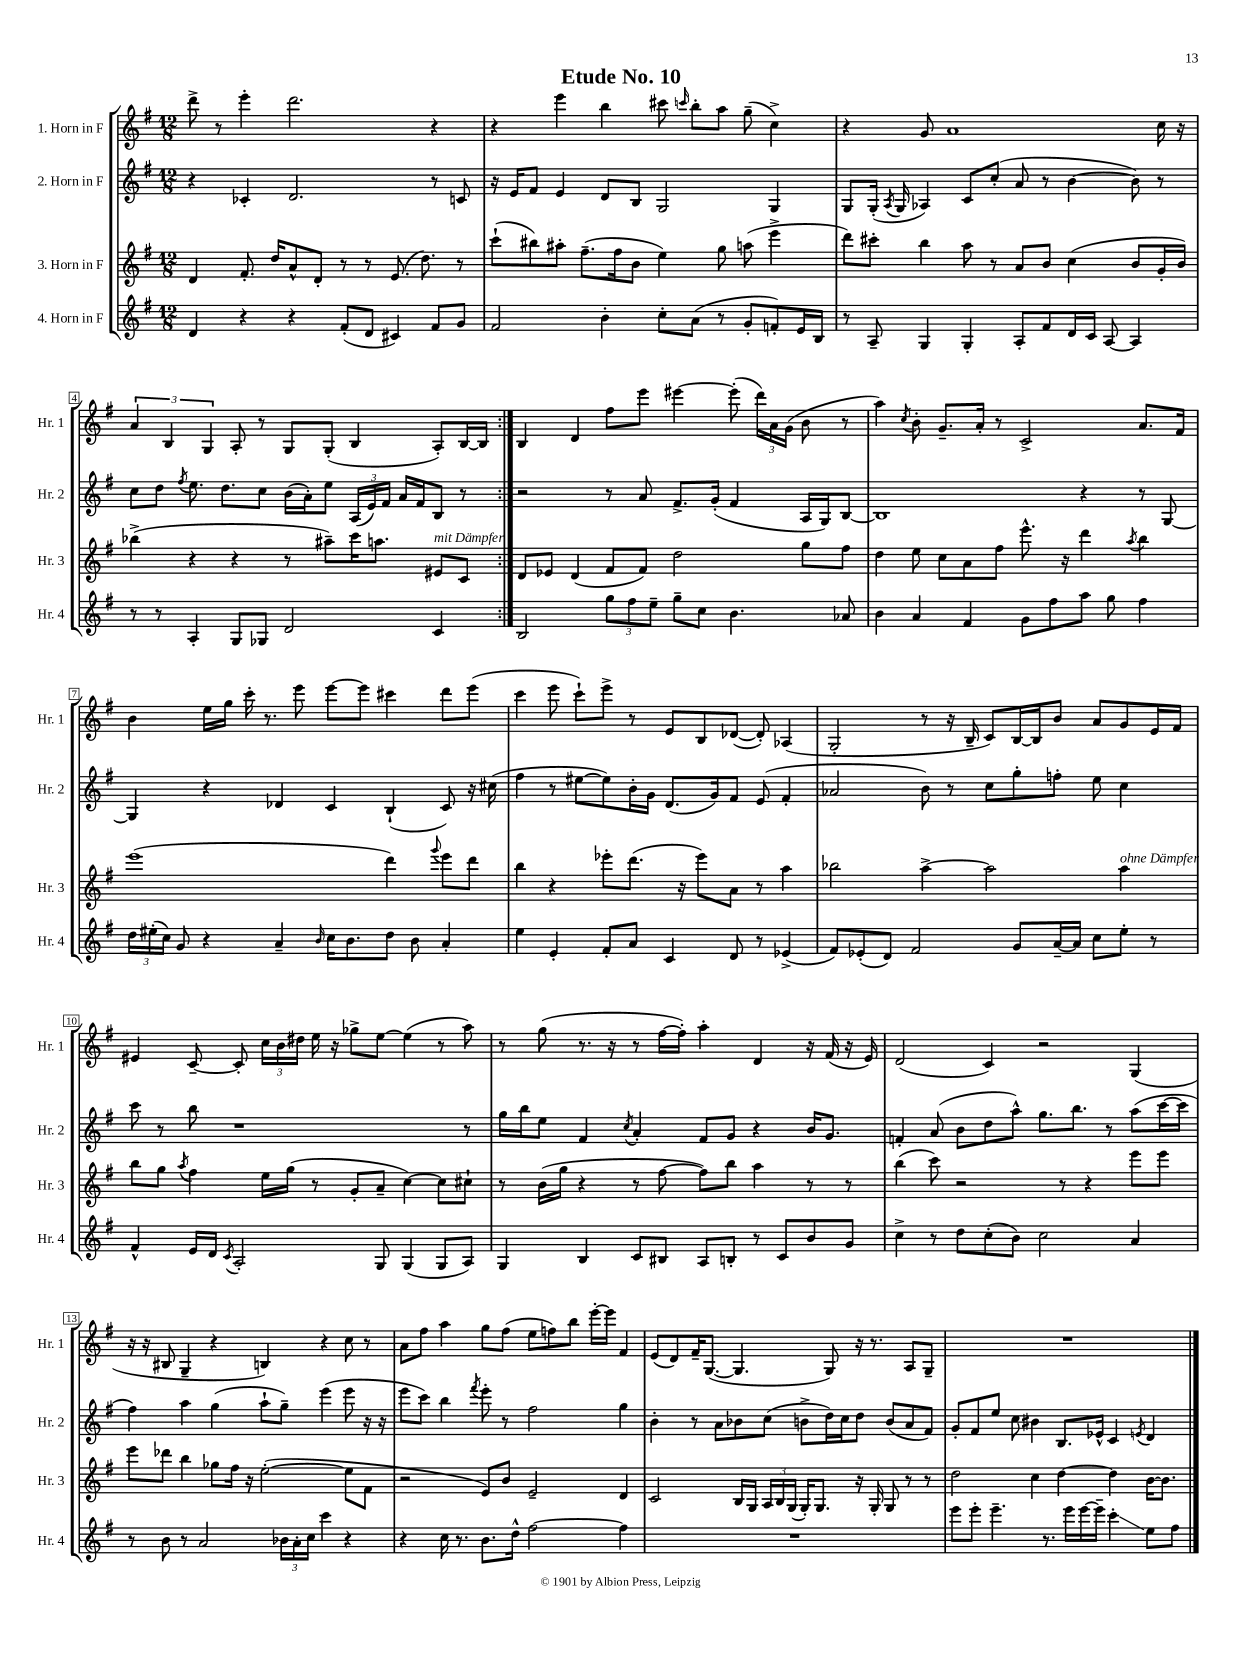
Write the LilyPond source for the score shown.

\header { title = "Etude No. 10" }
<<
\new StaffGroup <<
\new Staff = "s0" \with { instrumentName = "1. Horn in F" shortInstrumentName = "Hr. 1" } {
    \clef treble \key g \major \numericTimeSignature \time 12/8
    \autoBeamOff \repeat volta 2 { d'''8-> r8 e'''4-. d'''2. r4 |
    r4 e'''4 b''4 cis'''8 \grace { c'''16 } b''8[-. a''8] g''8--( c''4->) |
    r4 g'8 a'1 c''16 r16 |
    \tuplet 3/2 { a'4 b4 g4 } a8-. r8 g8[ g8]-.( b4 a8[-.) b16~ b16] | }
    b4 d'4 fis''8[ e'''8] eis'''4~ eis'''8-.( \tuplet 3/2 { d'''16[) a'16 g'16]( } b'8 r8 |
    a''4) \acciaccatura { c''8 } b'8-. g'8.[-- a'16]-. r8 c'2-> a'8.[ fis'16] |
    b'4 e''16[ g''16] c'''16-. r8. e'''8 e'''8[~ e'''8] cis'''4 d'''8[ e'''8]( |
    c'''4 e'''8 c'''8[-!) e'''8]-> r8 e'8[ b8 des'8]~( des'8-.) aes4( |
    g2-. r8 r16 b16-- c'8[) b16~ b16 b'8] a'8[ g'8 e'16 fis'16] |
    eis'4 c'8~-- c'8-. \tuplet 3/2 { c''16[ b'16 dis''16] } e''16 r16 ges''8[-> e''8]~ e''4( r8 a''8) |
    r8 g''8( r8. r16 r8 fis''16[~ fis''16]-.) a''4-. d'4 r16 fis'16( r16 e'16) |
    d'2( c'4) r2 g4( |
    r16 r16 bis8 g4-- r4 b4) r4 c''8 r8 |
    a'8[ fis''8] a''4 g''8[ fis''8]( e''8[ f''8) b''8] e'''16[~-. e'''16] fis'4 |
    e'8[( d'8) fis'16-- g8.]~( g4. g8) r16 r8. a8[ g8]-- |
    R1. \bar "|." |
}
\new Staff = "s1" \with { instrumentName = "2. Horn in F" shortInstrumentName = "Hr. 2" } {
    \clef treble \key g \major \numericTimeSignature \time 12/8
    \autoBeamOff \repeat volta 2 { r4 ces'4-. d'2. r8 c'8 |
    r16 e'16[ fis'8] e'4 d'8[ b8] g2 g4 |
    g8[ g16]-.( \acciaccatura { a8 } g16 aes4) c'8[ c''8]-.( a'8 r8 b'4~ b'8) r8 |
    c''8[ d''8] \acciaccatura { fis''8 } e''8. d''8.[ c''8] b'16[( a'16-.) e''8] \tuplet 3/2 { a16[( e'16) fis'16] } a'16[ fis'16 b8] r8 | }
    r2 r8 a'8 fis'8.[-> g'16]-.( fis'4 a16[ g16) b8]~ |
    b1 r4 r8 g8~ |
    g4 r4 des'4 c'4 b4-!( c'8) r16 cis''16( |
    fis''4 r8 eis''8[~ eis''8) b'16-. g'16] d'8.[( g'16) fis'8] e'8( fis'4-. |
    aes'2 b'8) r8 c''8[ g''8-. f''8]-. e''8 c''4 |
    c'''8 r8 b''8 r1 r8 |
    g''16[ b''16 e''8] fis'4 \acciaccatura { c''8 } a'4-. fis'8[ g'8] r4 b'16[ g'8.] |
    f'4-. a'8( b'8[ d''8 a''8]-^) g''8.[ b''8.] r8 a''8[( c'''16~ c'''16] |
    fis''4) a''4 g''4( a''8[-! g''8]--) e'''4( e'''8 r16 r16 |
    e'''8[ c'''8]) b''4 \acciaccatura { fis'''8 } e'''8-. r8 fis''2 g''4 |
    b'4-. r8 a'8[ bes'8 c''8]( b'8[-> d''16) c''16 d''8] b'8[( a'8 fis'8]) |
    g'8[-. fis'8 e''8] c''8 bis'4 b8.[ ees'16]-^ c'4 \acciaccatura { e'8 } d'4 \bar "|." |
}
\new Staff = "s2" \with { instrumentName = "3. Horn in F" shortInstrumentName = "Hr. 3" } {
    \clef treble \key g \major \numericTimeSignature \time 12/8
    \autoBeamOff \repeat volta 2 { d'4 fis'8.-. d''16[ a'8-^ d'8]-. r8 r8 e'8.( d''8.) r8 |
    c'''8[-!( bis''8) ais''8]-. fis''8.[--( fis''16 b'8] e''4) g''8 a''8( e'''4-> |
    d'''8[) cis'''8]-. b''4 a''8 r8 a'8[ b'8] c''4( b'8[ g'16-. b'16]) |
    bes''4->( r4 r4 r8 ais''8[--) c'''16 a''8.] eis'8[^\markup { \italic "mit Dämpfer" } c'8] | }
    d'8[ ees'8] d'4( fis'8[ fis'8]) d''2 g''8[ fis''8] |
    d''4 e''8 c''8[ a'8 fis''8] e'''8.-^ r16 d'''4 \acciaccatura { a''8 } b''4 |
    e'''1( d'''4) \appoggiatura { g'''8 } e'''8[ d'''8] |
    b''4 r4 ees'''8[-. d'''8.]( r16 ees'''8[) a'8] r8 a''4 |
    bes''2 a''4~-> a''2 a''4^\markup { \italic "ohne Dämpfer" } |
    b''8[ g''8] \acciaccatura { a''8 } fis''4 e''16[ g''16]( r8 g'8[-. a'8]-- c''4~) c''8[ cis''8]-! |
    r8 b'16[( g''16] r4 r8 fis''8~ fis''8[) b''8] a''4 r8 r8 |
    b''4( c'''8) r2 r8 r4 e'''8[ e'''8] |
    e'''8[ des'''8] b''4 ges''8[ fis''16] r16 e''2~-.( e''8[ fis'8] |
    r2 e'8[) b'8] e'2-- d'4 |
    c'2 b16[ g16] \tuplet 3/2 { a16[ b16 g16]( } g16[-.) g8.] r16 g16-. g8 r8 r8 |
    d''2 c''4 d''4~ d''4 b'16[~ b'8.] \bar "|." |
}
\new Staff = "s3" \with { instrumentName = "4. Horn in F" shortInstrumentName = "Hr. 4" } {
    \clef treble \key g \major \numericTimeSignature \time 12/8
    \autoBeamOff \repeat volta 2 { d'4 r4 r4 fis'8[-.( d'8] cis'4) fis'8[ g'8] |
    fis'2 b'4-. c''8[-. a'8]( r8 g'8[-. f'8-.) e'16 b16] |
    r8 a8-- g4 g4-. a8[-. fis'8 d'16 c'16] a8~ a4 |
    r8 r8 a4-. g8[ ges8] d'2 c'4 | }
    b2 \tuplet 3/2 { g''8[ fis''8 e''8]-- } g''8[-- c''8] b'4. aes'8 |
    b'4 a'4 fis'4 g'8[ fis''8 a''8] g''8 fis''4 |
    \tuplet 3/2 { d''16[ eis''16-.( c''16]) } g'8 r4 a'4-- \grace { b'16 } c''16[ b'8. d''8] b'8 a'4-. |
    e''4 e'4-. fis'8[-. a'8] c'4 d'8 r8 ees'4->( |
    fis'8[) ees'8-.( d'8]) fis'2 g'8[ a'16~-- a'16] c''8[ e''8]-. r8 |
    fis'4-^ e'16[ d'16] \acciaccatura { c'8 } a2-. g8 g4( g8[ a8]) |
    g4 b4 c'8[ bis8] a8[ b8]-. r8 c'8[ b'8 g'8] |
    c''4-> r8 d''8[ c''8-.( b'8]) c''2 a'4 |
    r8 b'8 r8 a'2 \tuplet 3/2 { bes'16[ a'16-. c''16] } c'''4 r4 |
    r4 c''16 r8. b'8.[ d''16]-^ fis''2~ fis''4 |
    R1. |
    e'''8[ e'''8]-. e'''4.-- r8. e'''16[ e'''16~ e'''16]-- c'''4-.\glissando e''8[ fis''8] \bar "|." |
}
>>
>>
\layout { \context { \Score \override BarNumber.stencil = #(make-stencil-boxer 0.1 0.3 ly:text-interface::print) } }
